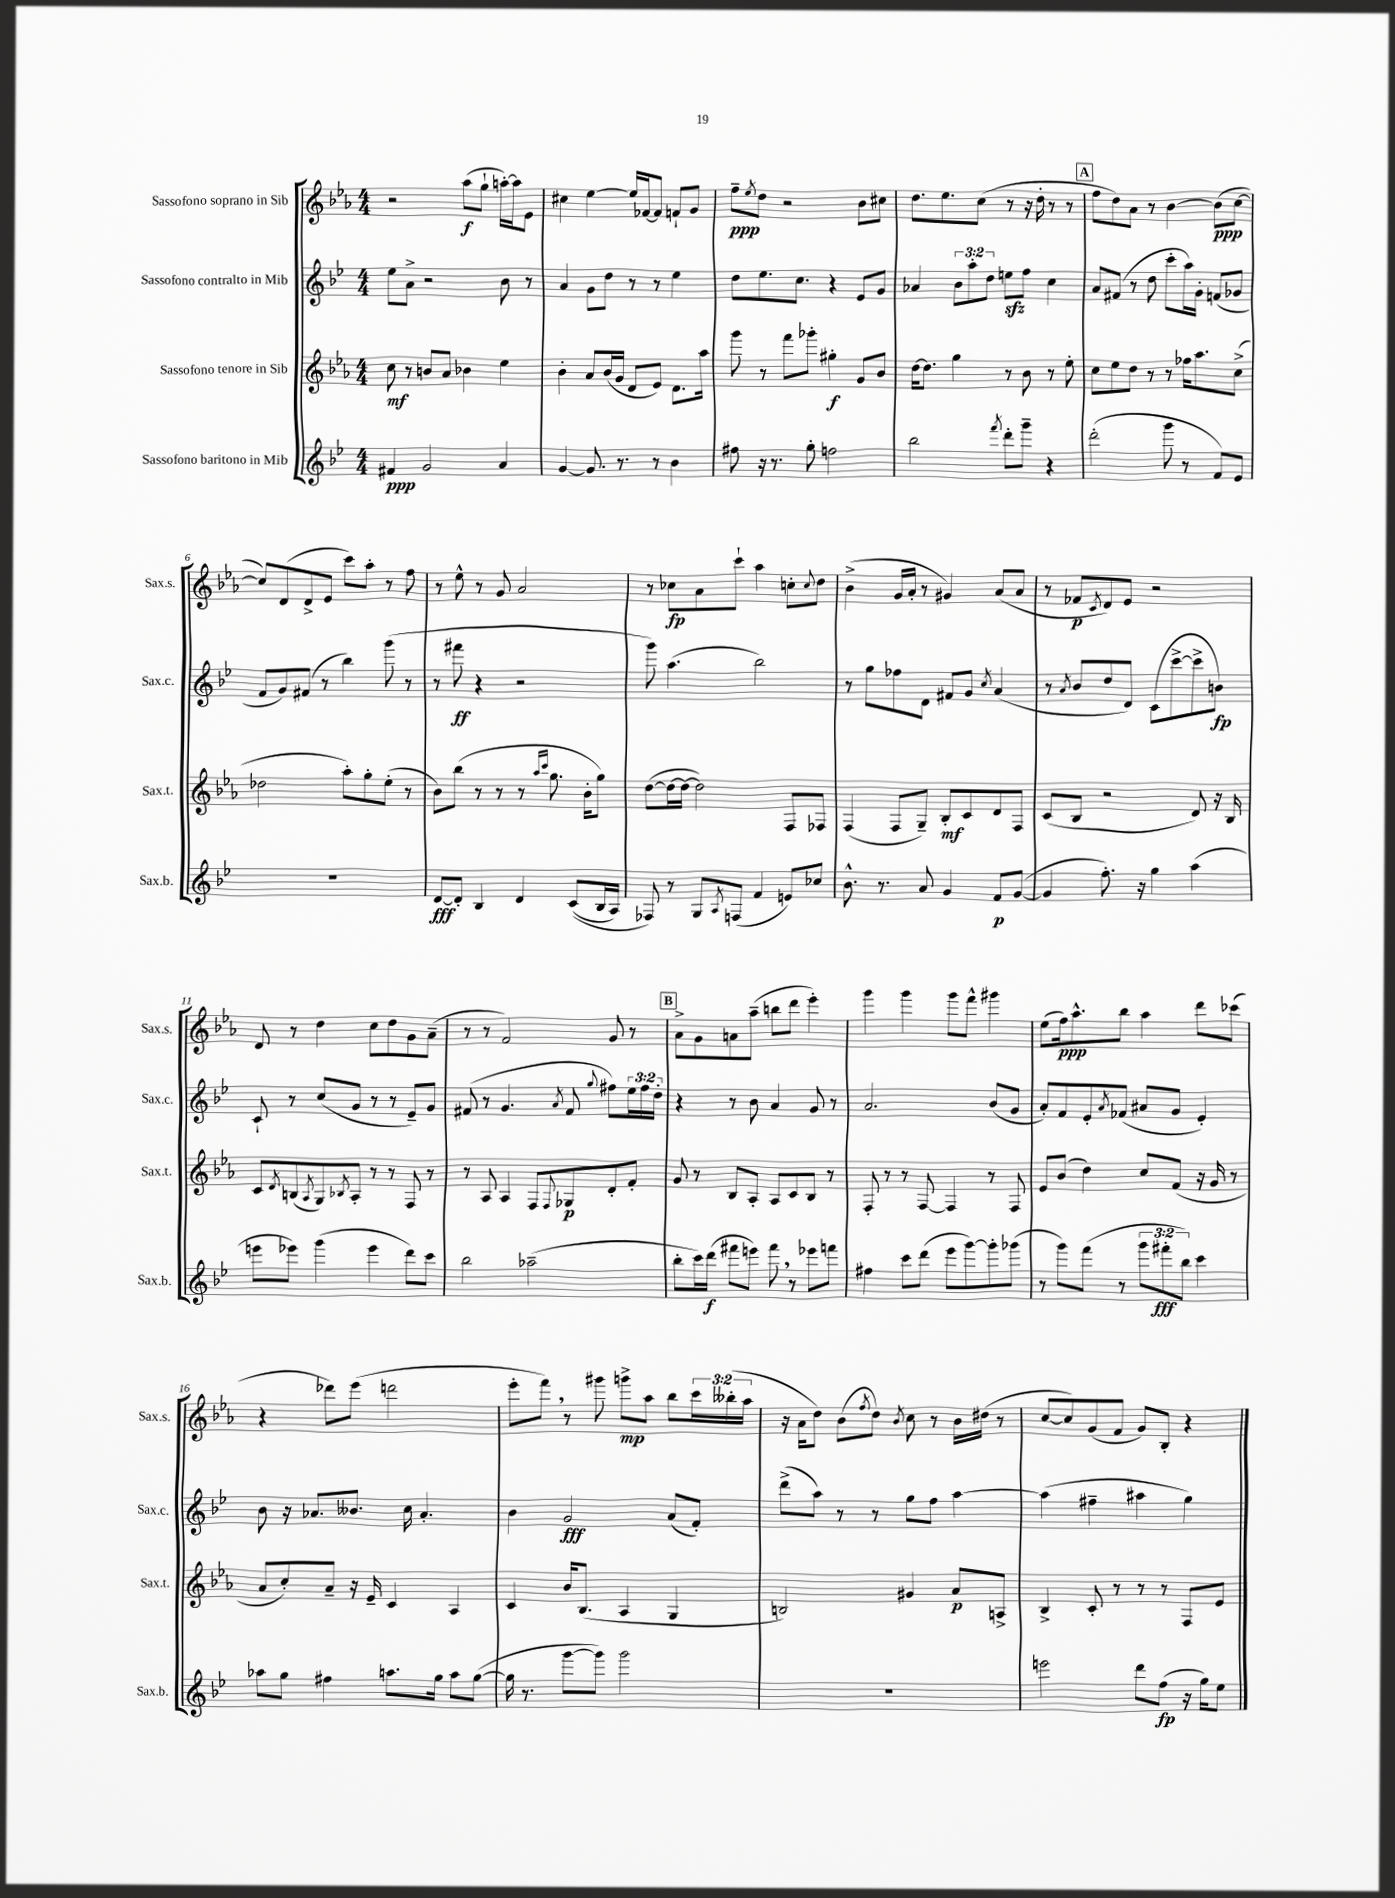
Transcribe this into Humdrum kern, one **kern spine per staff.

**kern	**dynam	**kern	**dynam	**kern	**dynam	**kern	**dynam
*part4	*part4	*part3	*part3	*part2	*part2	*part1	*part1
*staff4	*staff4	*staff3	*staff3	*staff2	*staff2	*staff1	*staff1
*I"Sassofono baritono in Mib	*	*I"Sassofono tenore in Sib	*	*I"Sassofono contralto in Mib	*	*I"Sassofono soprano in Sib	*
*I'Sax.b.	*	*I'Sax.t.	*	*I'Sax.c.	*	*I'Sax.s.	*
*clefG2	*	*clefG2	*	*clefG2	*	*clefG2	*
*k[b-e-]	*	*k[b-e-a-]	*	*k[b-e-]	*	*k[b-e-a-]	*
*M4/4	*	*M4/4	*	*M4/4	*	*M4/4	*
=1	=1	=1	=1	=1	=1	=1	=1
4f#X/	ppp	8cc\	mf	8ee-\L	.	2r	.
.	.	8r	.	8a^\J	.	.	.
2g/	.	8bn/L	.	2r	.	.	.
.	.	8a-/J	.	.	.	.	.
.	.	4b-X\	.	.	.	(8aa-\L	f
.	.	.	.	.	.	8gg`\J	.
4a/	.	4ee-\	.	8b-\	.	[16aan'\LL)	.
.	.	.	.	.	.	16aa\J]	.
.	.	.	.	8r	.	8e-\J	.
=2	=2	=2	=2	=2	=2	=2	=2
[4g/	.	4b-'\	.	4a/	.	4cc#X\	.
8.g/]	.	8a-/L	.	8g\L	.	[4ee-\	.
.	.	(16b-/L	.	8dd\J	.	.	.
8.r	.	16g/JJ	.	.	.	.	.
.	.	8d/L	.	8r	.	16ee-/LL]	.
.	.	.	.	.	.	[16f-X/J	.
8r	.	8e-/J)	.	8r	.	8f-/J]	.
4b-\	.	8.d\L	.	4ee-\	.	8fn`/L	.
.	.	.	.	.	.	8g/J	.
.	.	16aa-\Jk	.	.	.	.	.
=3	=3	=3	=3	=3	=3	=3	=3
8ff#X\	.	8ggg\	.	8dd\L	.	8ff~\L	ppp
.	.	.	.	.	.	8qee-/	.
16r	.	8r	.	8.ee-\	.	8dd\J	.
8.r	.	.	.	.	.	.	.
.	.	8fff\L	.	.	.	2r	.
.	.	.	.	8.cc\J	.	.	.
8gg'\	.	8ggg-X'\J	.	.	.	.	.
2ffn\	.	4gg#X'\	f	4r	.	.	.
.	.	8g/L	.	8e-/L	.	8b-\L	.
.	.	8b-/J	.	8g/J	.	8cc#X\J	.
=4	=4	=4	=4	=4	=4	=4	=4
2bb-\	.	[16dd\KL	.	4a-X/	.	8.dd\L	.
.	.	8.dd\J]	.	.	.	.	.
.	.	.	.	.	.	8.ee-\	.
.	.	4gg\	.	12b-\L	.	.	.
.	.	.	.	12aa'\	.	.	.
.	.	.	.	.	.	(8cc\J	.
.	.	.	.	12dd\J	.	.	.
8qfff/	.	.	.	.	.	.	.
8ddd'\L	.	8r	.	8eenzz\L	.	8r	.
8ggg~\J	.	8b-\	.	8ff\J	.	16r	.
.	.	.	.	.	.	16dd'\	.
4r	.	8r	.	4cc\	.	8r	.
.	.	8ee-'\	.	.	.	8r	.
!!LO:REH:place=s1:t=A
=5	=5	=5	=5	=5	=5	=5	=5
(2ddd'\	.	8cc\L	.	8a/L	.	8ff\L	.
.	.	8ee-\	.	(8f#X/J	.	8dd\)	.
.	.	8dd\J	.	8r	.	8a-\J	.
.	.	8r	.	8dd\	.	8r	.
8ggg\	.	8r	.	8ccc'\L	.	[4b-\	.
8r	.	16ff-X\KL	.	16aa\L)	.	.	.
.	.	8.aa-\	.	16g'\JJ	.	.	.
8f/L)	.	.	.	(8fn/L	.	(8b-\L]	ppp
8e-/J	.	(8cc^\J	.	8g-X/J	.	[8cc\J	.
!!LO:LB:g=z
=6	=6	=6	=6	=6	=6	=6	=6
1r	.	2dd-X\	.	8f/L	.	8cc/L])	.
.	.	.	.	8g/)	.	(8d/	.
.	.	.	.	(8f#X/J	.	8d^/	.
.	.	.	.	8r	.	8e-/J	.
.	.	8aa-'\L)	.	4bb-\)	.	8ccc\L)	.
.	.	8gg'\	.	.	.	8aa-'\J	.
.	.	(8ee-'\J	.	(8ggg\	.	8r	.
.	.	8r	.	8r	.	8ff\	.
=7	=7	=7	=7	=7	=7	=7	=7
[8d/L	fff	8b-\L)	.	8r	.	8r	.
8d'/J]	.	(8bb-\J	.	8fff#X\	ff	8ee-^^\	.
4B-/	.	8r	.	4r	.	8r	.
.	.	8r	.	.	.	8g/	.
4d/	.	8r	.	2r	.	2a-/	.
.	.	16qqaa-/LL	.	.	.	.	.
.	.	16qqccc/JJ	.	.	.	.	.
.	.	8.gg\	.	.	.	.	.
((8c/L	.	.	.	.	.	.	.
.	.	16b-'\KL	.	.	.	.	.
16B-/L	.	8gg\J)	.	.	.	.	.
16A/JJ)	.	.	.	.	.	.	.
=8	=8	=8	=8	=8	=8	=8	=8
8F-X/)	.	([8dd\L	.	8ggg\)	.	8r	.
8r	.	16dd\L_	.	(4.aa\	.	8cc-X\L	fp
.	.	16dd\JJ_	.	.	.	.	.
8G/L	.	2dd\])	.	.	.	8a-\	.
8qA/	.	.	.	.	.	.	.
(8Fn/J	.	.	.	.	.	8ccc`\J	.
4f/	.	.	.	2bb-\)	.	4aa-\	.
8en/L)	.	8F/L	.	.	.	8ccn'\L	.
.	.	.	.	.	.	8qqcc/	.
8cc-X/J	.	8F-X/J	.	.	.	8dd\J	.
=9	=9	=9	=9	=9	=9	=9	=9
8.b-^^\	.	(4F/	.	8r	.	(4b-^\	.
.	.	.	.	8gg\L	.	.	.
8.r	.	.	.	.	.	.	.
.	.	8F/L	.	8ff-X\	.	16g/LL	.
.	.	.	.	.	.	16a-'/JJ	.
8a/	.	8G~/J)	.	8d\J	.	8r	.
4g/	.	8B-'/L	mf	8f#X/L	.	4g#X/)	.
.	.	8c/	.	8g/J	.	.	.
.	.	.	.	8qcc/	.	.	.
8f/L	p	8d/	.	(4a/	.	(8a-/L	.
([8g/J	.	8F/J	.	.	.	8a-/J	.
=10	=10	=10	=10	=10	=10	=10	=10
4g/]	.	(8c/L	.	8r	.	8r	.
.	.	.	.	8qa/	.	.	.
.	.	8B-/J	.	8b-/L	.	8f-X/L	p
.	.	.	.	.	.	8qc/	.
8.ff'\)	.	2r	.	8dd/	.	8d/)	.
.	.	.	.	8d/J)	.	8e-/J	.
16r	.	.	.	.	.	.	.
4gg\	.	.	.	(8c\L	.	2r	.
.	.	.	.	[8ccc^\	.	.	.
(4aa\	.	8d/)	.	8ccc^\]	.	.	.
.	.	16r	.	8bn\J)	fp	.	.
.	.	16B-/	.	.	.	.	.
!!LO:LB:g=z
=11	=11	=11	=11	=11	=11	=11	=11
8eeen\L	.	8c/L	.	8c`/	.	8d/	.
.	.	8qd/	.	.	.	.	.
8eee-X\J)	.	(8Bn/	.	8r	.	8r	.
.	.	8qA-/	.	.	.	.	.
(4ggg\	.	8G/)	.	(8cc/L	.	4dd\	.
.	.	8qB-X/	.	.	.	.	.
.	.	8A-'/J	.	8g/J	.	.	.
4eee-\	.	8r	.	8r	.	8cc\L	.
.	.	8r	.	8r	.	8dd\	.
8ddd\L)	.	8F/	.	8e-~/L)	.	8g\	.
8ccc\J	.	8r	.	8g/J	.	(8a-~\J	.
=12	=12	=12	=12	=12	=12	=12	=12
2bb-\	.	8r	.	(8f#X/	.	8r	.
.	.	8A-/	.	8r	.	8r	.
.	.	4A-/	.	4.g/	.	2f/)	.
(2aa-X~\	.	8F/L	.	.	.	.	.
.	.	8qqF/	.	8qa/	.	.	.
.	.	8G-X/	p	8f#/	.	.	.
.	.	.	.	8qqgg/	.	.	.
.	.	8d'/	.	8ff#X\L)	.	8g/	.
.	.	8f'/J	.	24ee-\L	.	8r	.
.	.	.	.	24ff#\	.	.	.
.	.	.	.	24dd'\JJ	.	.	.
!!LO:REH:place=s1:t=B
=13	=13	=13	=13	=13	=13	=13	=13
8bb-'\L	.	8g/	.	4r	.	8a-^\L	.
16ccc\L)	.	8r	.	.	.	8g\	.
(16ddd\JJ	f	.	.	.	.	.	.
8fff#X\L	.	8B-/L	.	8r	.	8an\	.
8eeen\J)	.	8A-'/J	.	8b-\	.	(8aa-~\J	.
8fff#,\	.	8A-/L	.	4a/	.	8bbn\L	.
8r	.	8c/	.	.	.	8ddd\J	.
8eee-X\L	.	8B-/J	.	8g/	.	4eee-'\)	.
8fffn\J	.	8r	.	8r	.	.	.
=14	=14	=14	=14	=14	=14	=14	=14
4ff#X\	.	8F'/	.	2.a/	.	4ggg\	.
.	.	8r	.	.	.	.	.
8ccc\L	.	8r	.	.	.	4ggg\	.
(8ddd\J	.	[8F/	.	.	.	.	.
8eee-\L	.	4F/]	.	.	.	8ggg\L	.
[8ggg\)	.	.	.	.	.	8fff^^\J	.
8ggg'\]	.	8r	.	(8b-/L	.	4ggg#X\	.
(8ggg-X\J	.	8F/	.	8g/J	.	.	.
=15	=15	=15	=15	=15	=15	=15	=15
8r	.	8e-/L	.	8a'/L)	.	(8ee-\L	.
8ggg\L)	.	(8b-/J	.	8f/	.	16ff\k)	ppp
.	.	.	.	.	.	8.aa-^^\	.
(8fff\J	.	4dd\)	.	8e-'/	.	.	.
.	.	.	.	8qa/	.	.	.
8r	.	.	.	(8f-X/J	.	8bb-\J	.
12ggg\L	.	8cc/L	.	8a#X/L	.	4aa-\	.
12fff#X'\	fff	.	.	.	.	.	.
.	.	(8f/J	.	8g/J	.	.	.
12bb-\J)	.	.	.	.	.	.	.
4ccc\	.	16r	.	4e-'/)	.	8ddd\L	.
.	.	16g/	.	.	.	.	.
.	.	8r	.	.	.	(8ccc-X\J	.
!!LO:LB:g=z
=16	=16	=16	=16	=16	=16	=16	=16
8aa-X\L	.	8a-/L	.	8b-\	.	4r	.
8gg\J	.	8cc'/)	.	16r	.	.	.
.	.	.	.	8.a-X/L	.	.	.
4ff#X\	.	8a-~/J	.	.	.	8ddd-X\L)	.
.	.	16r	.	8.b--X/J	.	(8eee-\J	.
.	.	16e-~/	.	.	.	.	.
8.aan\L	.	4c/	.	.	.	2dddn\	.
.	.	.	.	16cc\	.	.	.
.	.	.	.	4.a-'/	.	.	.
16gg\Jk	.	.	.	.	.	.	.
8aa\L	.	4A-/	.	.	.	.	.
([8gg\J	.	.	.	.	.	.	.
=17	=17	=17	=17	=17	=17	=17	=17
16gg\]	.	4c/	.	4b-\	.	8eee-'\L	.
8.r	.	.	.	.	.	.	.
.	.	.	.	.	.	8fff,\J)	.
[8ggg\L	.	16b-/KL	.	2g/	fff	8r	.
.	.	(8.B-/J	.	.	.	.	.
8ggg\J])	.	.	.	.	.	8ggg#X\	.
2ggg\	.	4A-/	.	.	.	8gggn^\L	mp
.	.	.	.	.	.	8aa-\J	.
.	.	4G/	.	(8a/L	.	8bb-\L	.
.	.	.	.	8f'/J)	.	24ccc\L	.
.	.	.	.	.	.	(24bb--X'\	.
.	.	.	.	.	.	24aa-\JJ	.
=18	=18	=18	=18	=18	=18	=18	=18
1r	.	2Bn/)	.	(8ddd^\L	.	16r	.
.	.	.	.	.	.	16a-\KL	.
.	.	.	.	8aa\J)	.	8dd\J)	.
.	.	.	.	8r	.	(8b-\L	.
.	.	.	.	.	.	8qff/	.
.	.	.	.	8r	.	8dd\J)	.
.	.	.	.	.	.	8qb-/	.
.	.	4g#X/	.	8gg\L	.	8cc\	.
.	.	.	.	8ff\J	.	8r	.
.	.	8a-/L	p	[4aa\	.	16b-\LL	.
.	.	.	.	.	.	(16dd#X\JJ	.
.	.	8An^/J	.	.	.	8r	.
=19	=19	=19	=19	=19	=19	=19	=19
2eeen\	.	4B-^/	.	(4aa\]	.	[8cc/L	.
.	.	.	.	.	.	8cc/])	.
.	.	8c'/	.	4ff#X~\	.	(8g/	.
.	.	8r	.	.	.	8f/J	.
8ddd\L	.	8r	.	4aa#X\	.	8g/L)	.
(8ff\J	fp	8r	.	.	.	8B-'/J	.
16r	.	8F/L	.	4gg\)	.	4r	.
16gg\KL)	.	.	.	.	.	.	.
8ee-\J	.	8e-/J	.	.	.	.	.
==	==	==	==	==	==	==	==
*-	*-	*-	*-	*-	*-	*-	*-
